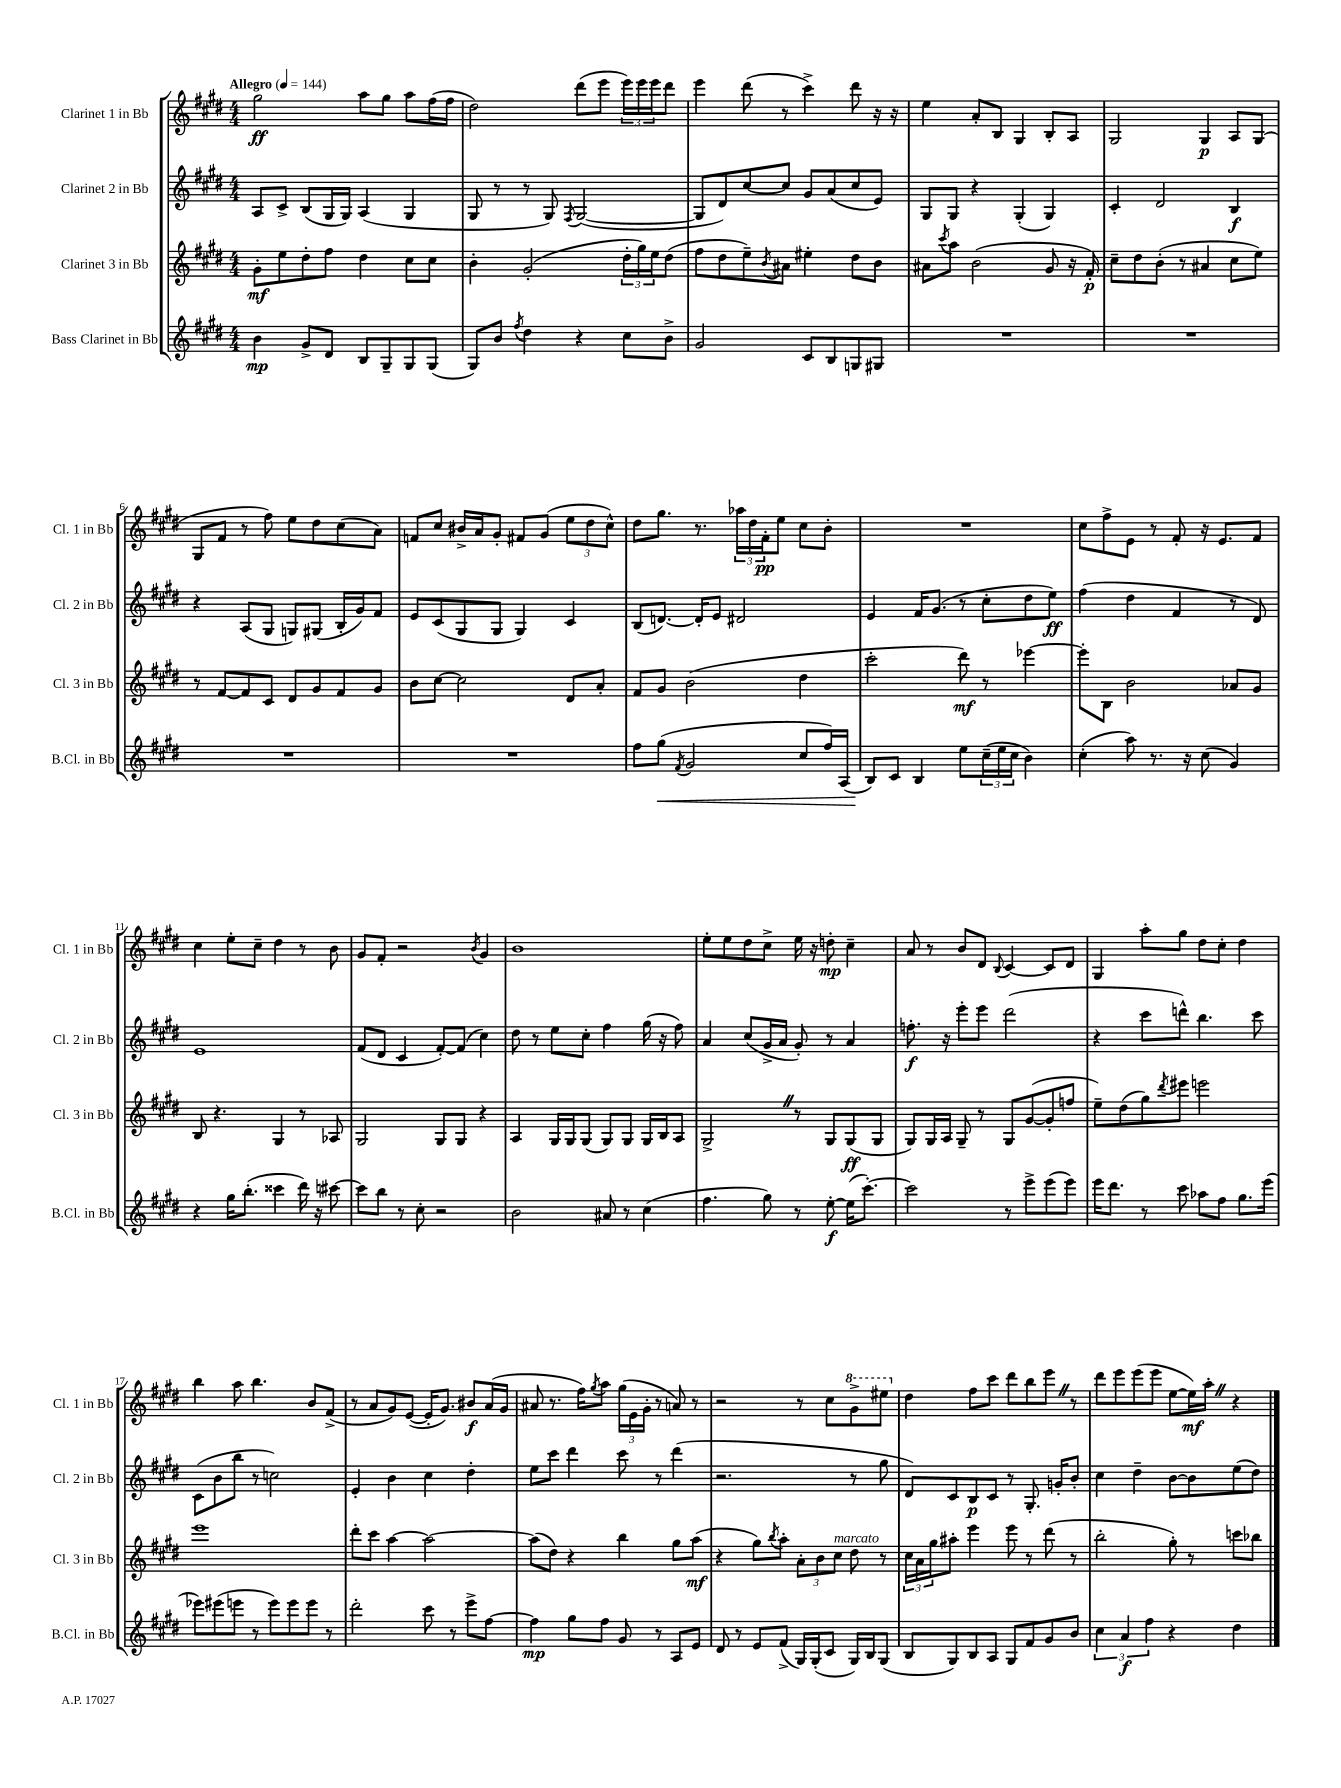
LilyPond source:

<<
\new StaffGroup <<
\new Staff = "s0" \with { instrumentName = "Clarinet 1 in Bb" shortInstrumentName = "Cl. 1 in Bb" } {
    \clef treble \key e \major \numericTimeSignature \time 4/4 \tempo "Allegro" 4 = 144
    gis''2\ff a''8 gis''8 a''8 fis''16( fis''16 |
    dis''2) dis'''8( e'''8 \tuplet 3/2 { e'''16) e'''16 e'''16 } dis'''8 |
    e'''4 dis'''8( r8 cis'''4->) dis'''8 r16 r16 |
    e''4 a'8-. b8 gis4 b8-. a8 |
    gis2 gis4\p a8 gis8( |
    gis8 fis'8 r8 fis''8) e''8 dis''8 cis''8( a'8) |
    f'8 cis''8 bis'16-> a'16 gis'8-. fis'8 gis'8( \tuplet 3/2 { e''8 dis''8 cis''8-^) } |
    dis''8 gis''8. r8. \tuplet 3/2 { aes''16 dis''16 fis'16-.\pp } e''8 cis''8 b'8-. |
    R1 |
    cis''8 fis''8-> e'8 r8 fis'8-. r16 e'8. fis'8 |
    cis''4 e''8-. cis''8-- dis''4 r8 b'8 |
    gis'8 fis'8-. r2 \acciaccatura { b'8 } gis'4 |
    b'1 |
    e''8-. e''8 dis''8 cis''8-> e''16 r16 d''8-.\mp cis''4-- |
    a'8 r8 b'8 dis'8 \appoggiatura { b8 } cis'4~ cis'8 dis'8 |
    gis4 a''8-. gis''8 dis''8 cis''8-. dis''4 |
    b''4 a''8 b''4. b'8 fis'8->( |
    r8 a'8 gis'8) e'8~( e'16-. gis'8.) bis'8\f a'16( gis'16 |
    ais'8 r8. fis''16) \acciaccatura { gis''8 } a''8 \tuplet 3/2 { gis''16( e'16 gis'16-. } r8 a'8) r8 |
    r2 r8 cis''8 \ottava #1 gis''8-> eis'''8 \ottava #0 |
    dis''4 fis''8 cis'''8 dis'''8 b''8 e'''8 \once \override BreathingSign.text = \markup { \musicglyph "scripts.caesura.straight" } \breathe r8 |
    dis'''8 e'''8 e'''8( e'''8 e''8~ e''16\mf) a''16-. \once \override BreathingSign.text = \markup { \musicglyph "scripts.caesura.straight" } \breathe r4 \bar "|." |
}
\new Staff = "s1" \with { instrumentName = "Clarinet 2 in Bb" shortInstrumentName = "Cl. 2 in Bb" } {
    \clef treble \key e \major \numericTimeSignature \time 4/4
    a8 cis'8-> b8( gis16 gis16) a4( gis4 |
    gis8 r8 r8 gis8) \acciaccatura { fis8 } gis2~( |
    gis8 dis'8) cis''8~ cis''8 gis'8 a'8( cis''8 e'8) |
    gis8 gis8 r4 gis4-.( gis4) |
    cis'4-. dis'2 b4\f |
    r4 a8( gis8 g8) gis8( b16-. gis'16) fis'8 |
    e'8 cis'8( gis8 gis8 gis4) cis'4 |
    b8( d'8.~) d'16-. e'8 dis'2 |
    e'4 fis'16 gis'8.( r8 cis''8-. dis''8 e''8\ff) |
    fis''4( dis''4 fis'4 r8 dis'8) |
    e'1 |
    fis'8( dis'8 cis'4 fis'8~-.) fis'8( cis''4) |
    dis''8 r8 e''8 cis''8-. fis''4 gis''16( r16 fis''8) |
    a'4 cis''8( gis'16-> a'16 gis'8-.) r8 a'4 |
    f''8.-.\f r16 e'''8-. e'''8 dis'''2( |
    r4 cis'''8 d'''8-^) b''4. cis'''8 |
    cis'8( b'8 b''8 r8 c''2) |
    e'4-. b'4 cis''4 dis''4-. |
    e''8 cis'''8 dis'''4 cis'''8 r8 dis'''4( |
    r2. r8 gis''8 |
    dis'8) cis'8 b8\p cis'8 r8 gis8.-. g'16-. b'8-. |
    cis''4 dis''4-- b'8~ b'8 e''8( dis''8) \bar "|." |
}
\new Staff = "s2" \with { instrumentName = "Clarinet 3 in Bb" shortInstrumentName = "Cl. 3 in Bb" } {
    \clef treble \key e \major \numericTimeSignature \time 4/4
    gis'8-.\mf e''8 dis''8-. fis''8 dis''4 cis''8 cis''8 |
    b'4-. gis'2-.( \tuplet 3/2 { dis''16-. gis''16) e''16 } dis''8( |
    fis''8 dis''8 e''8--) \acciaccatura { b'8 } ais'8 eis''4-. dis''8 b'8 |
    ais'8 \acciaccatura { cis'''8 } a''8 b'2( gis'8 r16 fis'16-.\p) |
    cis''8-- dis''8 b'8-.( r8 ais'4 cis''8 e''8) |
    r8 fis'8~ fis'8 cis'8 dis'8 gis'8 fis'8 gis'8 |
    b'8 cis''8~ cis''2 dis'8 a'8-. |
    fis'8 gis'8 b'2( dis''4 |
    cis'''2-. dis'''8\mf) r8 ees'''4~ |
    ees'''8-. b8 b'2 aes'8 gis'8 |
    b8 r4. gis4 r8 aes8 |
    gis2 gis8 gis8 r4 |
    a4 gis16 gis16 gis8( gis8) gis8 gis16 b16 a8 |
    gis2-> \once \override BreathingSign.text = \markup { \musicglyph "scripts.caesura.straight" } \breathe r8 gis8 gis8\ff( gis8 |
    gis8) gis16 a16 gis8-- r8 gis8 gis'8~( gis'8-. f''8 |
    e''8--) dis''8( gis''8) \acciaccatura { dis'''8 } eis'''8 e'''2 |
    e'''1 |
    dis'''8-. cis'''8 a''4~ a''2~ |
    a''8( dis''8) r4 b''4 gis''8 a''8\mf( |
    r4 gis''8) \acciaccatura { b''8 } a''8-. \tuplet 3/2 { a'8-. b'8 cis''8^\markup { \italic "marcato" } } dis''8 r8 |
    \tuplet 3/2 { cis''16 a'16 gis''16 } ais''8-. e'''4 e'''8 r8 dis'''8( r8 |
    b''2-. gis''8-.) r8 c'''8 bes''8 \bar "|." |
}
\new Staff = "s3" \with { instrumentName = "Bass Clarinet in Bb" shortInstrumentName = "B.Cl. in Bb" } {
    \clef treble \key e \major \numericTimeSignature \time 4/4
    b'4\mp gis'8-> dis'8 b8 gis8-- gis8 gis8( |
    gis8) b'8 \acciaccatura { fis''8 } dis''4 r4 cis''8 b'8-> |
    gis'2 cis'8 b8 g8 gis8 |
    R1 |
    R1 |
    R1 |
    R1 |
    fis''8 gis''8\<( \acciaccatura { fis'8 } gis'2 cis''8 fis''16) a16( |
    b8\!) cis'8 b4 e''8 \tuplet 3/2 { cis''16--( e''16 cis''16 } b'4) |
    cis''4-.( a''8) r8. r16 cis''8( gis'4) |
    r4 gis''16 b''8.-.( cisis'''4 dis'''16) r16 cis'''8~ |
    cis'''8 b''8 r8 cis''8-. r2 |
    b'2 ais'8 r8 cis''4( |
    fis''4. gis''8) r8 e''8~-.\f e''16( cis'''8.~-.) |
    cis'''2 r8 e'''8-> e'''8( e'''8) |
    e'''16 dis'''8. r8 cis'''8 aes''8 fis''8 gis''8. e'''16( |
    ees'''8) eis'''8( e'''8 r8 e'''8) e'''8 e'''8 r8 |
    dis'''2-. cis'''8 r8 e'''8-> fis''8~ |
    fis''4\mp gis''8 fis''8 gis'8 r8 a8 e'8 |
    dis'8 r8 e'8 fis'8->( gis16) gis16-.( cis'8 gis16) b16 gis8( |
    b8 gis8) b8 a8 gis8 fis'8 gis'8 b'8 |
    \tuplet 3/2 { cis''4 a'4\f fis''4 } r4 dis''4 \bar "|." |
}
>>
>>
